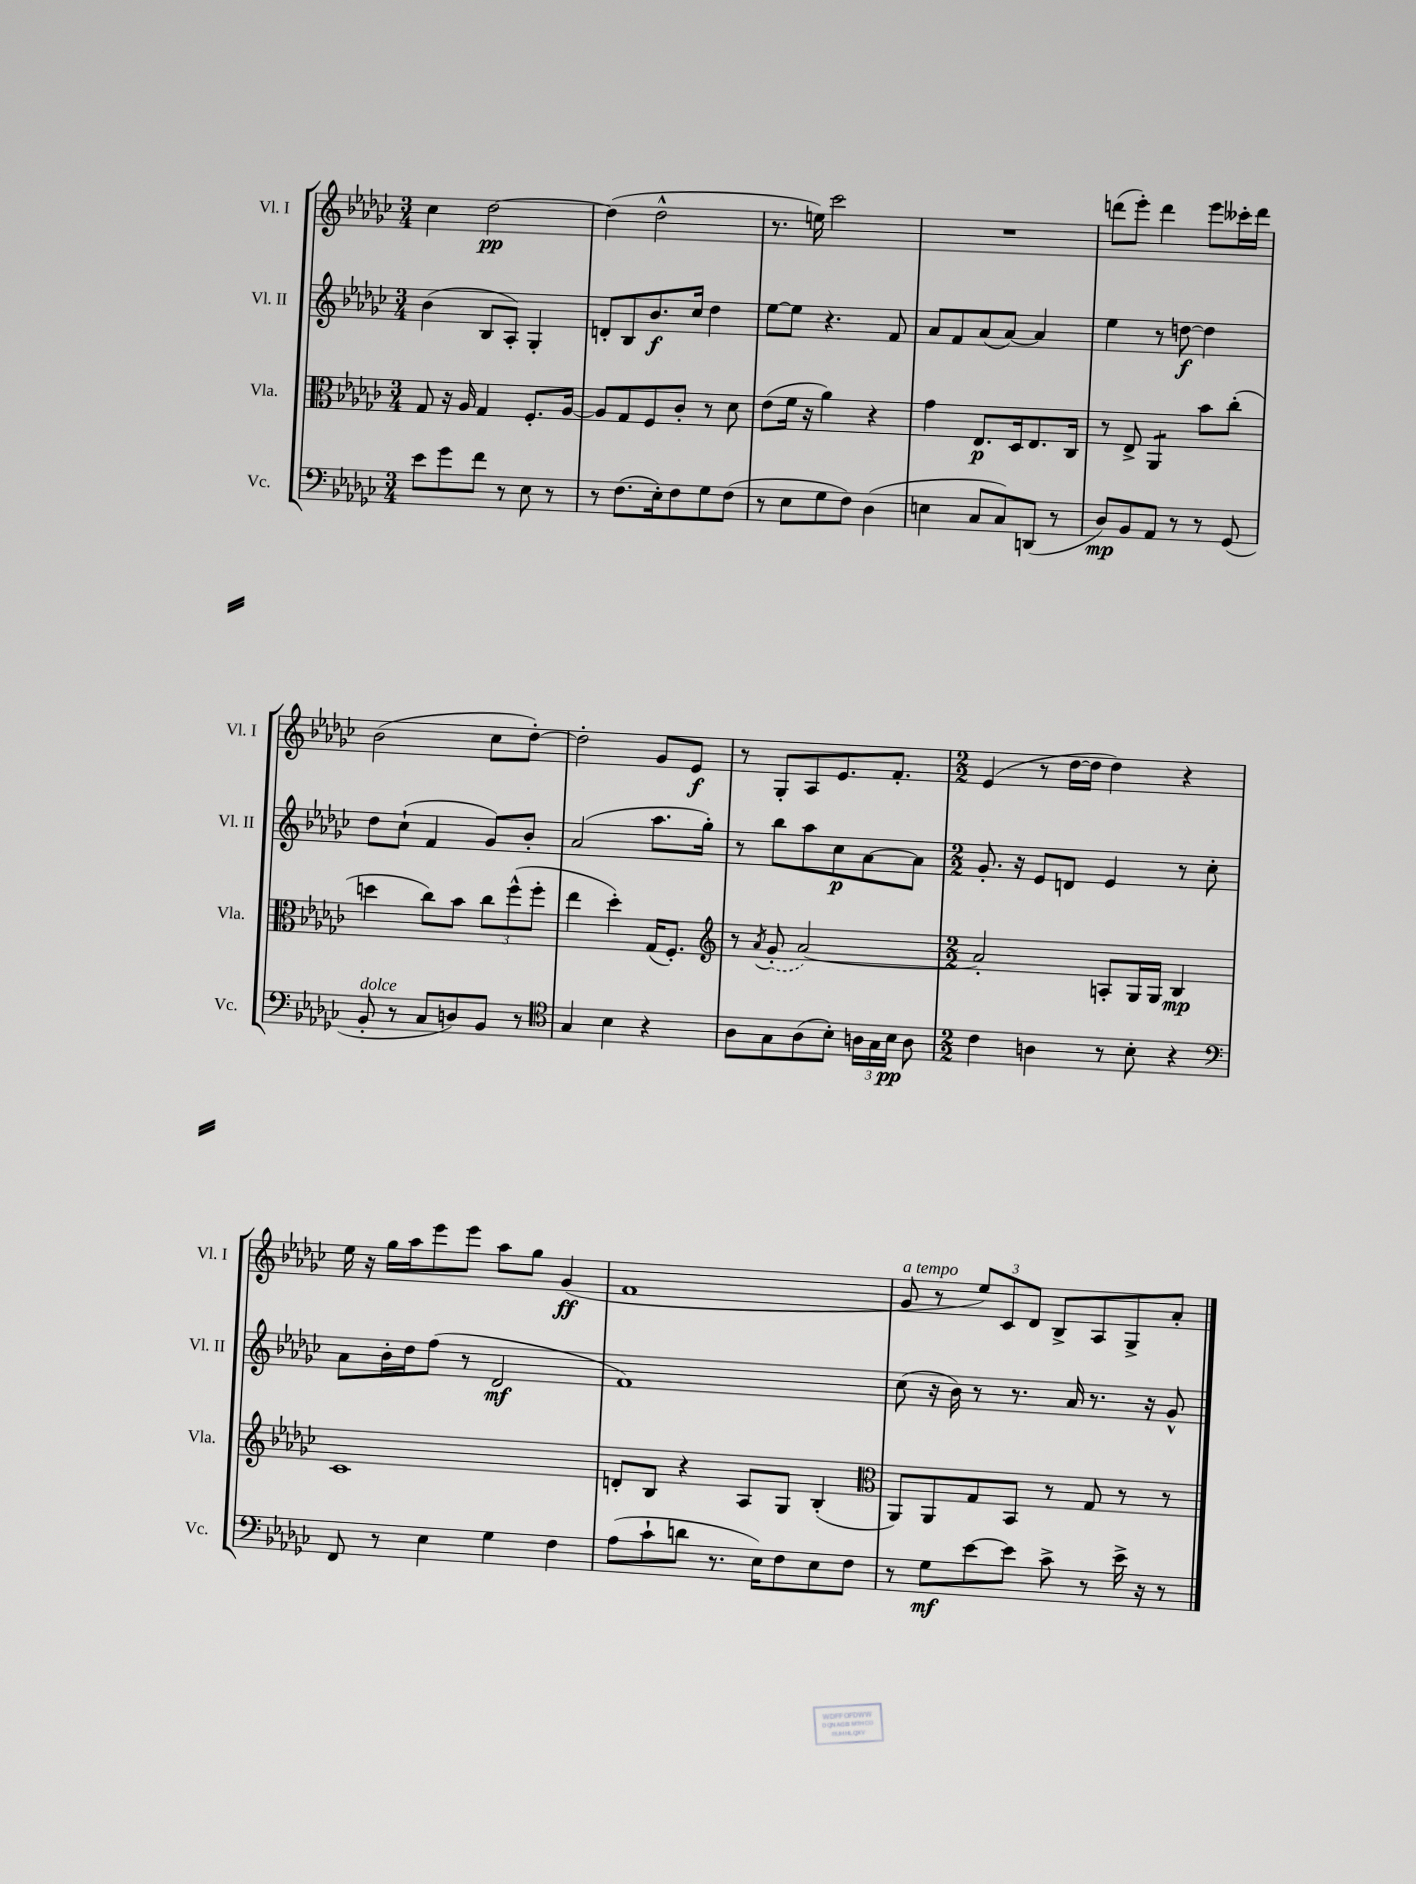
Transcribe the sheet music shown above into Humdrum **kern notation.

**kern	**kern	**kern	**kern
*staff4	*staff3	*staff2	*staff1
*clefF4	*clefC3	*clefG2	*clefG2
*k[b-e-a-d-g-c-]	*k[b-e-a-d-g-c-]	*k[b-e-a-d-g-c-]	*k[b-e-a-d-g-c-]
*M3/4	*M3/4	*M3/4	*M3/4
8e-	8G-	(4b-	4cc-
8g-	16r	.	.
.	16A-	.	.
8f	4G-	8B-	[2dd-
8r	.	8A-')	.
8E-	8.F'	4G-'	.
8r	.	.	.
.	[16A-	.	.
=	=	=	=
8r	8A-]	8d'	(4dd-]
(8.F	8G-	8B-	.
.	8F	8.b-	2dd-^^
16E-')	.	.	.
8F	8c-'	.	.
.	.	16cc-	.
8G-	8r	4dd-	.
(8F	8d-	.	.
=	=	=	=
8r	(8e-	[8ee-	8.r
8E-	16f	8ee-]	.
.	16r	.	16ee)
8G-	4a-)	4.r	2ccc-
8F)	.	.	.
(4D-	4r	.	.
.	.	8f	.
=	=	=	=
4E	4g-	8a-	2.r
.	.	8f	.
8C-	8.E-	(8a-	.
8C-)	.	[8a-)	.
.	16D-	.	.
(8DD	8.E-	4a-]	.
8r	.	.	.
.	16C-	.	.
=	=	=	=
8D-)	8r	4ee-	(8ddd
8BB-	8E-^	.	8eee-')
8AA-	4AA-	8r	4ddd
8r	.	[8dd	.
8r	8b-	4dd]	8eee-
(8GG-	(8cc-'	.	16ccc--'
.	.	.	16ddd
=	=	=	=
8BB-'	4dd	8dd-	(2b-
8r	.	(8cc-`	.
8C-	8cc-)	4f	.
8D)	8b-	.	.
8BB-	12cc-	8g-)	8cc-
.	(12ff^^	.	.
8r	.	8b-'	[8dd-')
.	12ff'	.	.
=	=	=	=
*clefC4	*	*	*
4G-	4ee-	(2a-	2dd-']
4B-	4dd-')	.	.
4r	(16G-	8.aa-	8g-
.	8.F')	.	.
.	.	.	8e-
.	.	16gg-')	.
=	=	=	=
*	*clefG2	*	*
8A-	8r	8r	8r
.	8qa-	.	.
8G-	(8g-'	8bb-	8G-'
(8A-	[2a-)	8aa-	8A-
8B-')	.	8cc-	8.e-
24A	.	[8a-	.
24G-	.	.	.
.	.	.	8.f'
24B-	.	.	.
8A	.	8a-]	.
=	=	=	=
*M2/2	*M2/2	*M2/2	*M2/2
4c-	2a-']	8.g-'	(4e-
.	.	16r	.
4A	.	8e-	8r
.	.	8d	[16dd-
.	.	.	16dd-]
8r	8A'	4e-	4dd-)
8B-'	16G-	.	.
.	16G-	.	.
4r	4B-	8r	4r
.	.	8cc-'	.
=	=	=	=
*clefF4	*	*	*
8FF	1c-	8a-	16ee-
.	.	.	16r
8r	.	16b-'	16gg-
.	.	16dd-	16aa-
4E-	.	(8ff	8eee-
.	.	8r	8eee-
4G-	.	2d-	8aa-
.	.	.	8gg-
4F	.	.	(4g-
=	=	=	=
(8A-	8d'	1f)	1f
8c-`	8B-	.	.
8d	4r	.	.
8.r	.	.	.
.	8A-	.	.
16E-)	.	.	.
8F	8G-	.	.
8E-	(4B-'	.	.
8F	.	.	.
=	=	=	=
*	*clefC3	*	*
8r	8AA-)	(8cc-	8g-
8G-	8AA-	16r	8r
.	.	16b-)	.
[8e-	8G-	8r	12ee-)
.	.	.	12c-
8e-]	8BB-	8.r	.
.	.	.	12d-
8c-^	8r	.	8B-^
.	.	16a-	.
8r	8G-	8.r	8A-
16e-^	8r	.	8G-^
16r	.	16r	.
8r	8r	8g-^^	8a-'
==	==	==	==
*-	*-	*-	*-
